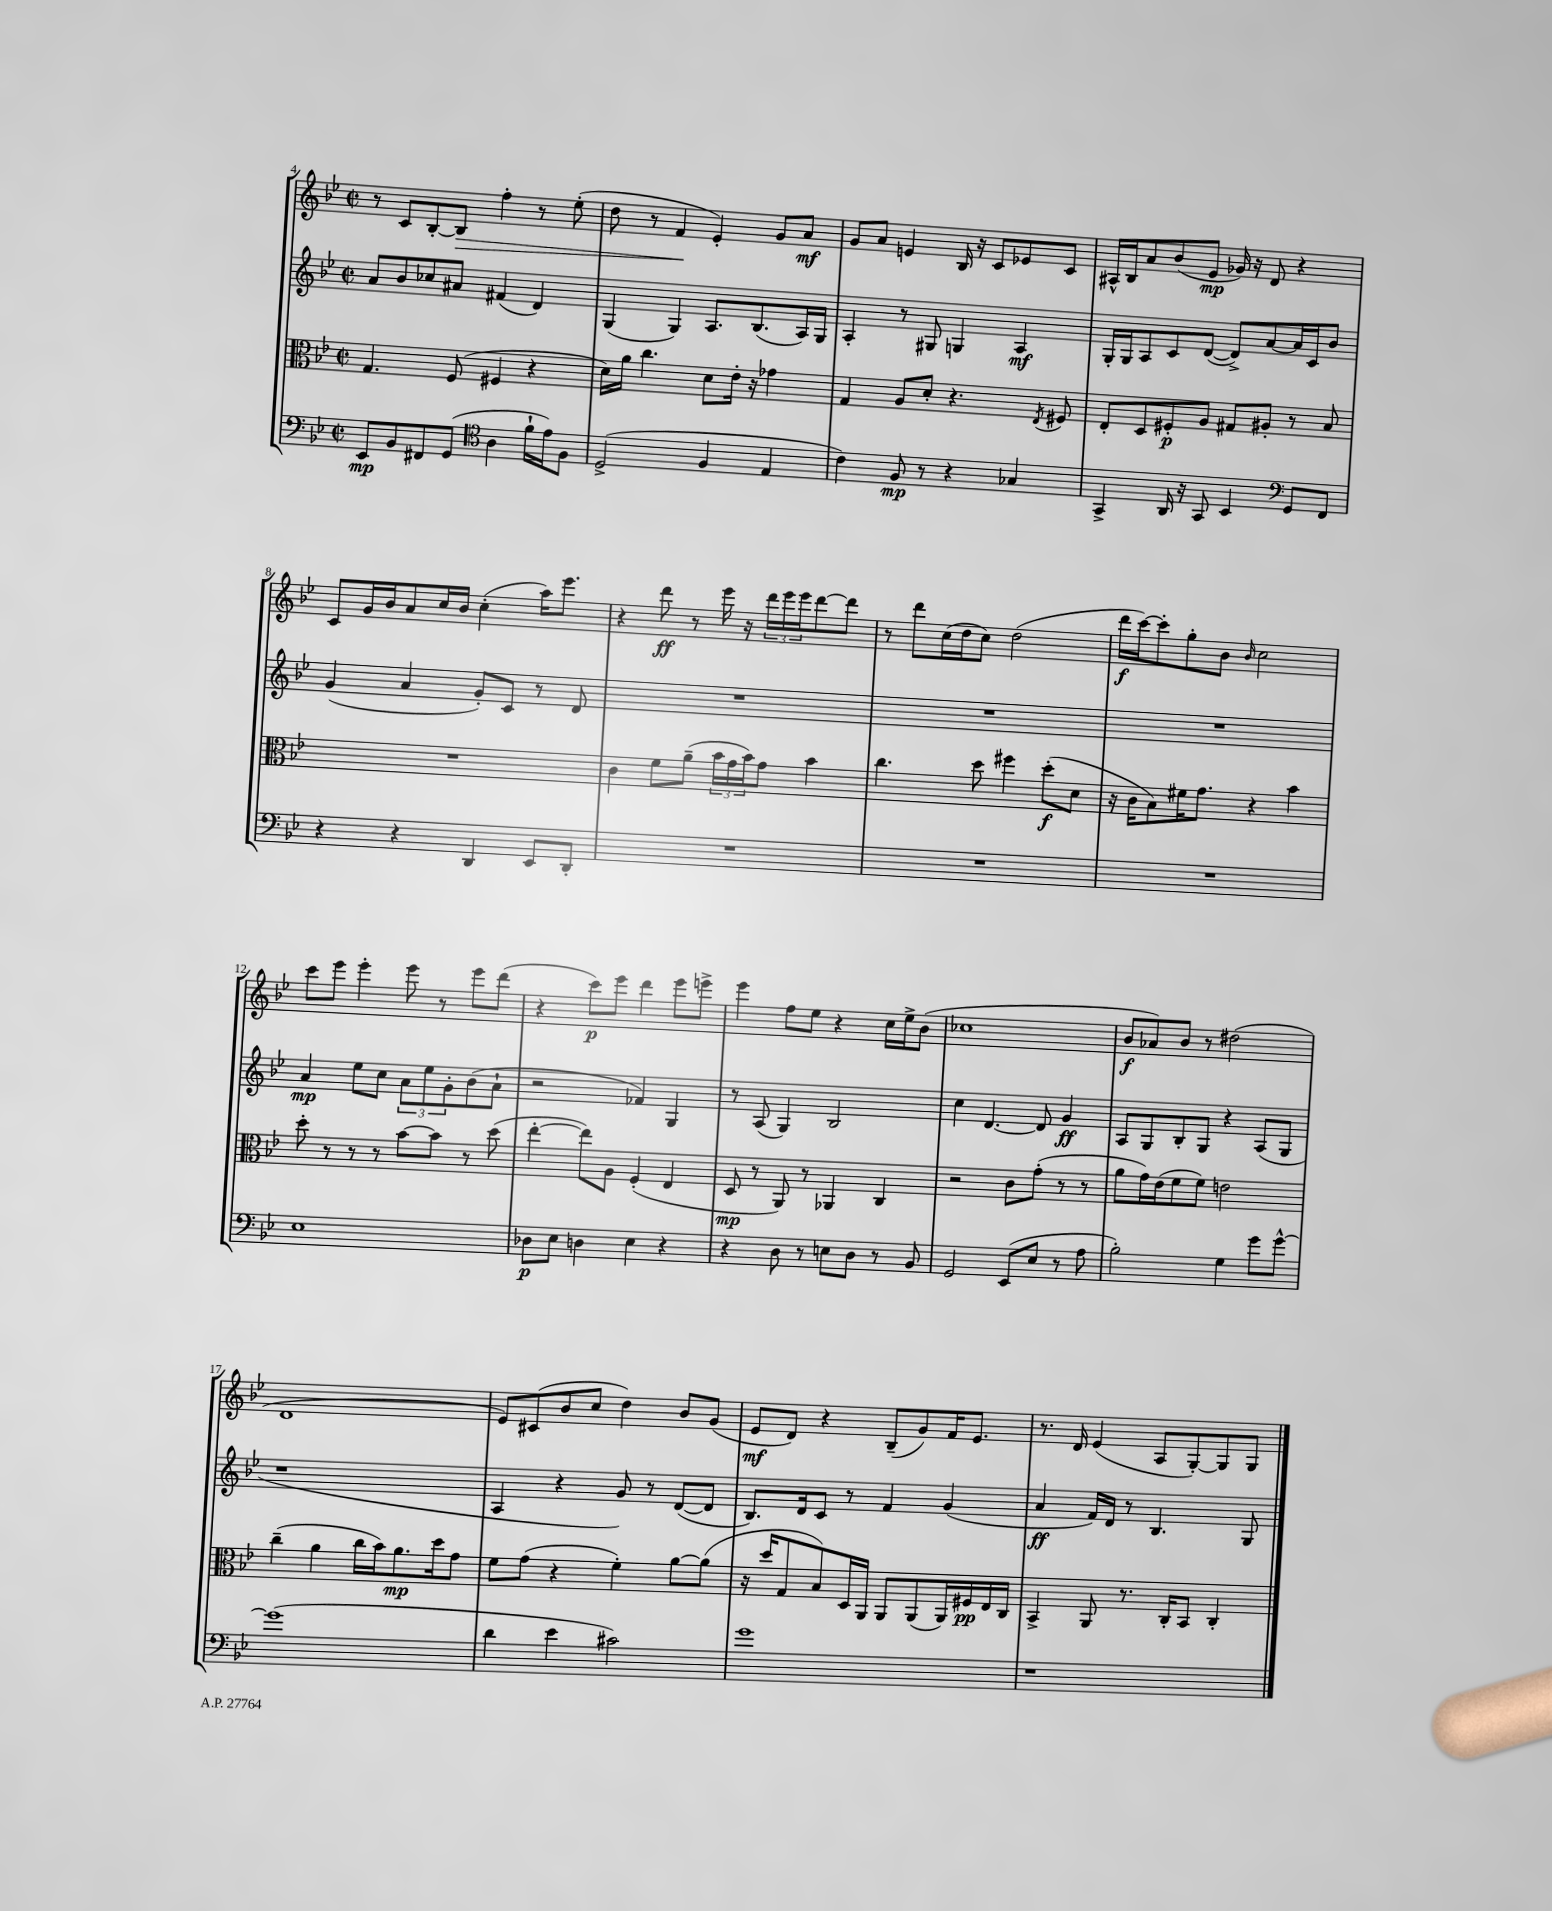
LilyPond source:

<<
\new StaffGroup <<
\new Staff = "s0" {
    \clef treble \key bes \major \defaultTimeSignature \time 2/2
    r8 c'8 bes8~-. bes8\> f''4-. r8 ees''8-.( |
    d''8 r8 f'4\! ees'4-.) g'8 a'8\mf |
    g'8 a'8 e'4 bes16 r16 c'8 ees'8 c'8 |
    ais16-^ bes16 a'8 bes'8( ees'8\mp ges'16) r16 d'8 r4 |
    c'8 g'16 bes'16 a'8 c''16 bes'16 c''4-.( a''16) ees'''8. |
    r4 d'''8\ff r8 ees'''16 r16 \tuplet 3/2 { d'''16 ees'''16 ees'''16 } d'''8~ d'''8 |
    r8 d'''8 c''16( d''16 c''8) d''2( |
    d'''16\f c'''16~) c'''8-. g''8-. bes'8 \grace { bes'16 } c''2 |
    c'''8 ees'''8 ees'''4-. ees'''8 r8 ees'''8 d'''8( |
    r4 c'''8\p) ees'''8 d'''4 ees'''8 e'''8-> |
    ees'''4 f''8 ees''8 r4 c''16 ees''16-> bes'8( |
    ces''1 |
    bes'8\f aes'8) bes'8 r8 dis''2( |
    d'1 |
    ees'8) cis'8( bes'8 c''8 d''4) bes'8 g'8( |
    ees'8\mf d'8) r4 bes8--( g'8) f'16 ees'8. |
    r8. d'16 ees'4( a8 g8~-.) g8 g8 \bar "|." |
}
\new Staff = "s1" {
    \clef treble \key bes \major \defaultTimeSignature \time 2/2
    a'8 bes'8 ces''8 ais'8 fis'4( d'4) |
    g4( g4) a8. bes8.( a16) g16 |
    a4-. r8 gis8 g4 a4\mf |
    g16-. g16 a8 c'8 d'8~( d'8->) a'8~ a'16 c'16 bes'8 |
    g'4( a'4 g'8-.) c'8 r8 d'8 |
    R1 |
    R1 |
    R1 |
    a'4\mp ees''8 c''8 \tuplet 3/2 { a'8 ees''8 g'8-. } bes'8( a'8-! |
    r2 fes'4) g4 |
    r8 a8( g4) bes2 |
    c''4 d'4.~ d'8 g'4\ff |
    a8 g8 bes8-. g8 r4 a8( g8 |
    r1 |
    a4 r4 g'8) r8 d'8~( d'8 |
    bes8.) d'16 c'8 r8 f'4 g'4( |
    a'4\ff f'16) d'16 r8 bes4. g8 \bar "|." |
}
\new Staff = "s2" {
    \clef alto \key bes \major \defaultTimeSignature \time 2/2
    g4. f8( fis4 r4 |
    d'16) a'16 c''4. d'8 ees'16-. r16 ges'4 |
    g4 a8 d'8-. r4. \acciaccatura { ees8 } fis8 |
    ees8-. d8 fis8-.\p a8 gis8 ais8-. r8 bes8 |
    R1 |
    c'4 f'8 a'8--( \tuplet 3/2 { bes'16 g'16 bes'16) } g'8 bes'4 |
    c''4. d''8 fis''4 d''8-.\f( d'8 |
    r16 c'16 bes8) fis'16 g'8. r4 bes'4 |
    d''8-. r8 r8 r8 bes'8~ bes'8 r8 d''8( |
    ees''4~-. ees''8) a8 f4-.( ees4 |
    d8\mp r8 a,8) r8 aes,4 c4 |
    r2 c'8 g'8-.( r8 r8 |
    a'8 g'16) ees'16( f'8 f'8) e'2 |
    c''4--( a'4 c''16 bes'16) a'8.\mp d''16 g'8 |
    f'8 g'8( r4 f'4-.) a'8~ a'8( |
    r16 d''16 g8 bes8) d16 a,16 a,8 a,8( a,16) fis16\pp ees16 c16 |
    bes,4-> a,8 r8. c16-. bes,8 c4-. \bar "|." |
}
\new Staff = "s3" {
    \clef bass \key bes \major \defaultTimeSignature \time 2/2
    ees,8\mp bes,8 fis,8 g,8( \clef tenor a4 f'16-! ees'16) f8 |
    d2->( f4 ees4 |
    c'4) f8\mp r8 r4 ges4 |
    g,4-> a,16 r16 g,8 bes,4 \clef bass g,8 f,8 |
    r4 r4 d,4 ees,8 d,8-. |
    R1 |
    R1 |
    R1 |
    ees1 |
    des8\p ees8 d4 ees4 r4 |
    r4 d8 r8 e8 d8 r8 bes,8 |
    g,2 ees,8( ees8 r8 a8 |
    bes2-.) g4 g'8 g'8~-^ |
    g'1( |
    d'4 ees'4 cis'2) |
    g'1 |
    r1 \bar "|." |
}
>>
>>
\layout { \context { \Score currentBarNumber = #4 } }
